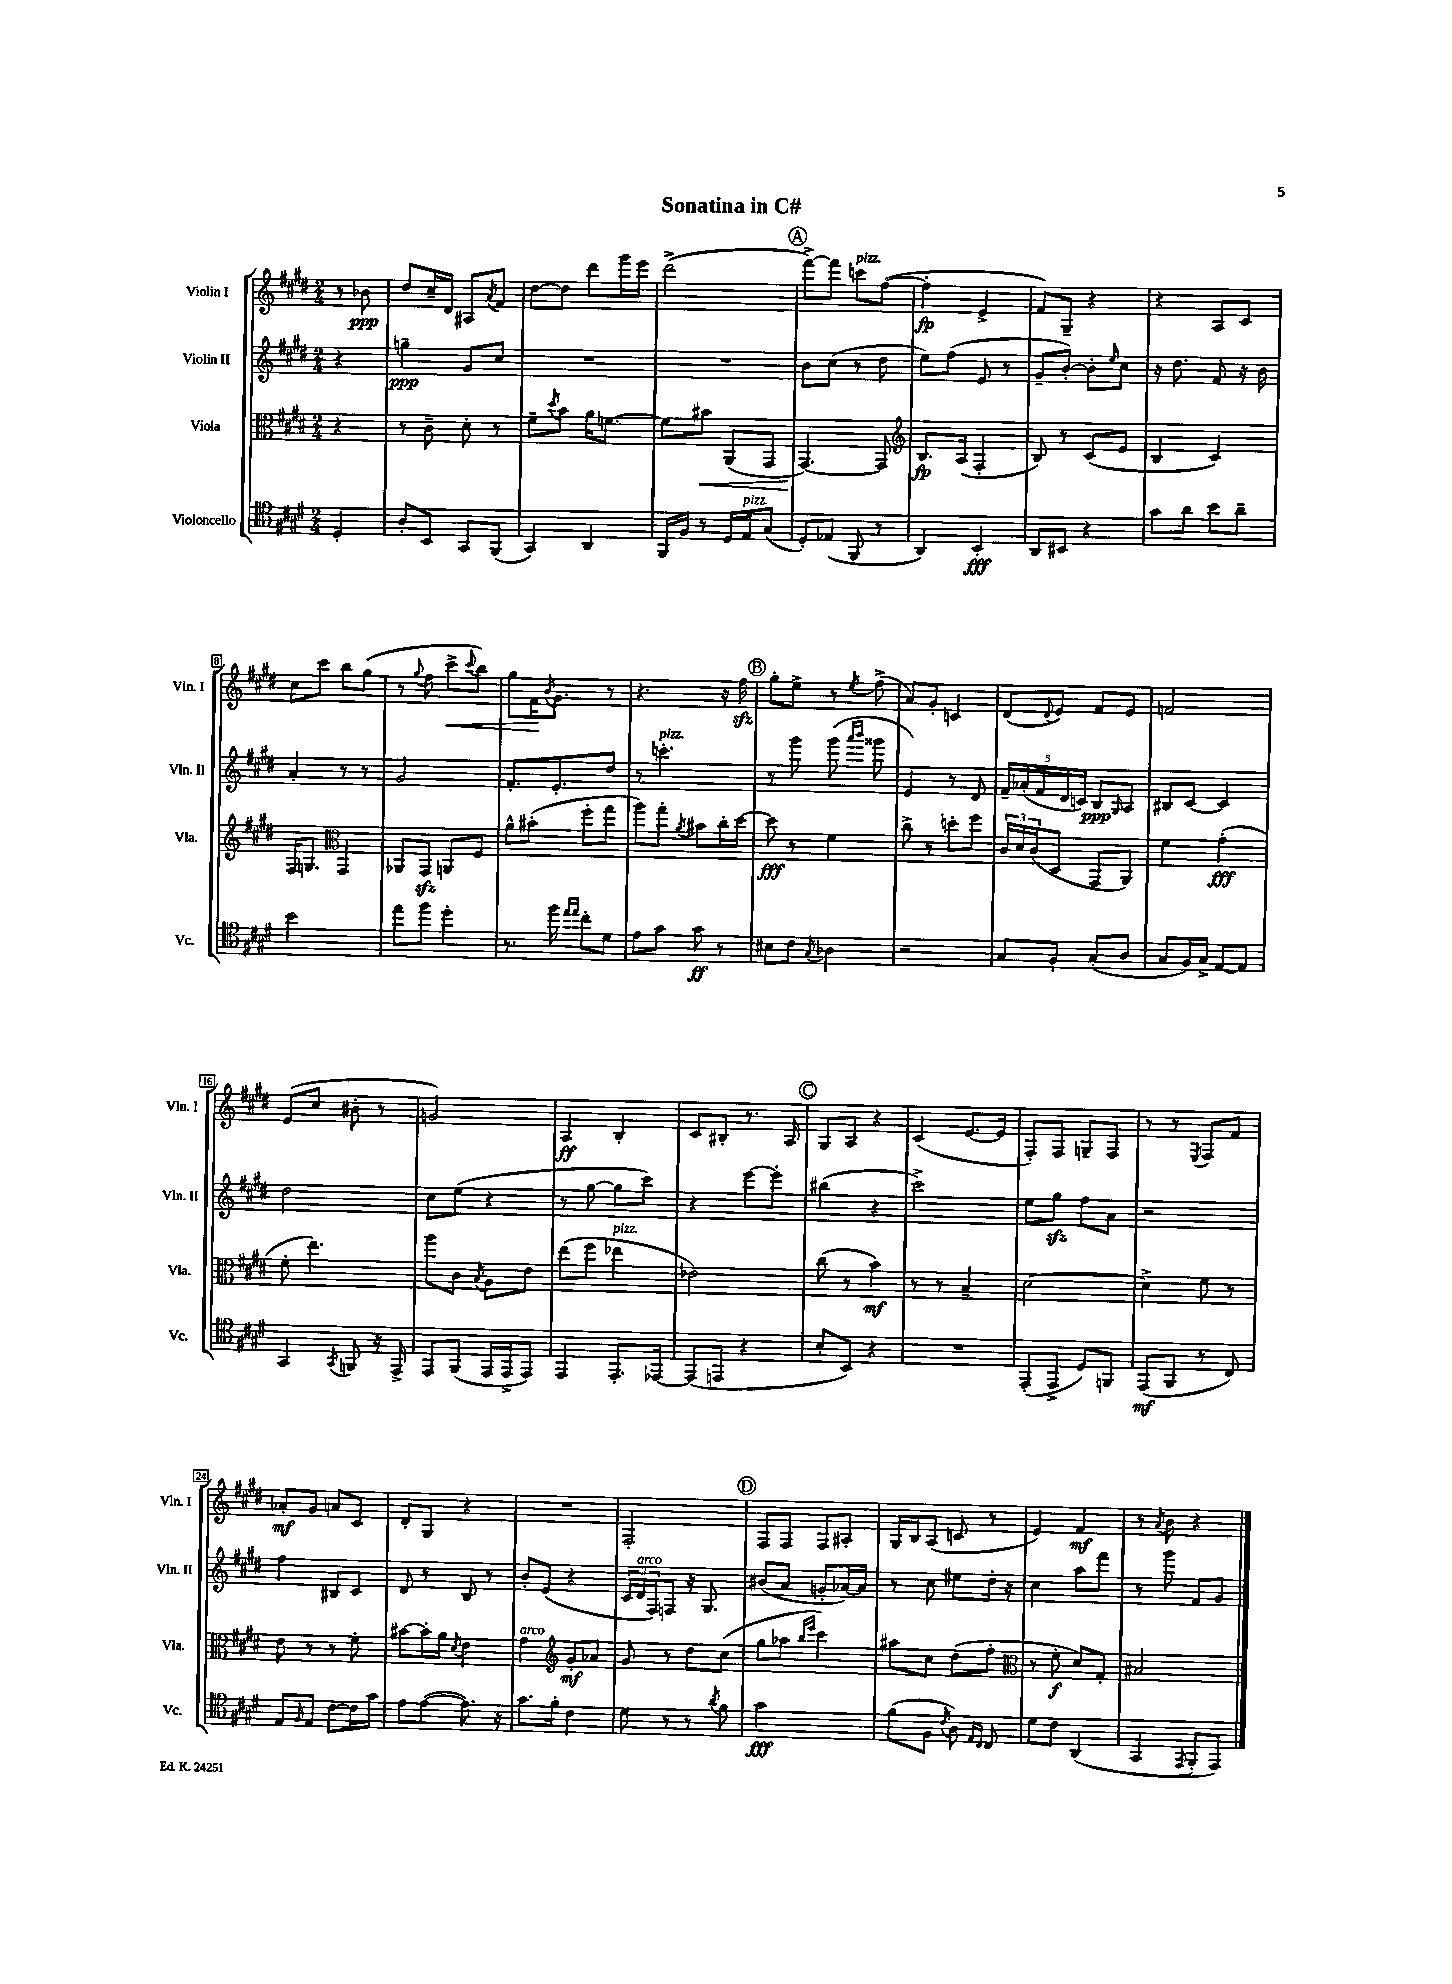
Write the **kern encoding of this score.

**kern	**kern	**kern	**kern
*staff4	*staff3	*staff2	*staff1
*clefC4	*clefC3	*clefG2	*clefG2
*k[f#c#g#d#]	*k[f#c#g#d#]	*k[f#c#g#d#]	*k[f#c#g#d#]
*M2/4	*M2/4	*M2/4	*M2/4
4D#'	4r	4r	8r
.	.	.	8b-
=	=	=	=
8A'	8r	4gg~	8dd#
8BB	8c#~	.	16cc#~
.	.	.	16d#
8GG#	8d#'	8g#	8A#
.	.	.	8qa
(8FF#	8r	8cc#	8f#
=	=	=	=
4GG#)	8f#~	2r	[8dd#
.	8qdd#	.	.
.	8b	.	8dd#]
4AA	16a	.	8ddd#
.	[8.f	.	.
.	.	.	16ggg#
.	.	.	16eee
=	=	=	=
16FF#	8f]	2r	(2ddd#^
16F#	.	.	.
8r	8b#	.	.
16D#	(8AA	.	.
16E	.	.	.
(8G#	8GG#	.	.
=	=	=	=
8D#')	[4.GG#)	8b	[8fff#^)
(8E-	.	(8cc#	8fff#]
8FF#	.	8r	8ccc
8r	8GG#]	8dd#	([8ff#
=	=	=	=
*	*clefG2	*	*
4AA)	8.B	8ee)	4ff#']
.	.	(8ff#	.
.	(16A	.	.
4BB'	4F#'	8e	4e^
.	.	8r	.
=	=	=	=
8AA	8B)	8g#~	8f#)
8BB#	8r	[8b')	8G#~
4r	(8c#	8b']	4r
.	.	16qqee	.
.	8e	8cc#	.
=	=	=	=
8g#	4B	16r	4r
.	.	8.dd#	.
8a	.	.	.
8b	4c#)	8f#	8A
8a~	.	16r	8c#
.	.	16b	.
=	=	=	=
2b	16F#	4a'	8cc#
.	8.G	.	.
.	.	.	8ccc#
*	*clefC3	*	*
.	4GG#	8r	8bb
.	.	8r	(8gg#
=	=	=	=
8ee	8AA-	2g#	8r
.	.	.	8qqgg#
8ff#	8GG#	.	8ff#
4dd#'	8AA	.	8ccc#^
.	.	.	8qqccc#
.	8F#	.	8bb)
=	=	=	=
8.r	8a^^	8.f#'	8gg#
.	(8b#'	.	16f#
.	.	.	8qb
16ff#	.	8.e'	8.g#
16qqee	.	.	.
16qqee	.	.	.
8cc#'	8ff#'	.	.
8d#	8gg#	8dd#	8r
=	=	=	=
8e	8aa)	8r	4.r
8g#	8gg#'	4.ccc'	.
.	8qa	.	.
8g#	8b#	.	.
8r	16cc#'	.	16r
.	[16dd#	.	16ff#
=	=	=	=
8B#	8dd#]	8r	8gg#'
8c#	8r	8ggg#	8ee^
8qG#	.	.	.
4A-	4f#	(8ggg#	8r
.	.	16qqaaa	.
.	.	16qqbbb	8qee
.	.	8ggg##	(8ff#^
=	=	=	=
2r	8cc#^	4e)	8a)
.	8r	.	8g#'
.	8dd'	8r	4c
.	8ff#	8d#	.
=	=	=	=
8G#	24c#	20f#~	(8d#
.	24d#	.	.
.	.	(20a-'	.
.	(24c#	.	.
.	.	20f#	.
.	.	.	8qqd#
8F#'	8D#	.	8e)
.	.	20d#	.
.	.	20c)	.
(8G#'	8GG#	8B	8f#
.	.	16qqG#	.
8A	8AA)	8A	8e
=	=	=	=
8G#	4f#	8B#	2f
16F#)	.	[8c#	.
16G#^	.	.	.
[8E	(4g#'	4c#]	.
8E]	.	.	.
=	=	=	=
4GG#	8f#'	2dd#	(8e
.	4.ee)	.	8cc#
8qGG#	.	.	.
8FF	.	.	8b#'
16r	.	.	8r
16EE^	.	.	.
=	=	=	=
8EE	8aa	8cc#	2g)
(8FF#	8c#	(8ee	.
.	8qB	.	.
16EE	8A	4r	.
16EE^	.	.	.
8EE)	8e	.	.
=	=	=	=
4EE	(8ee	8r	4A
.	8ff#	[8gg#	.
8.EE'	4ee-	8gg#]	4B'
.	.	8ccc#)	.
[16EE-	.	.	.
=	=	=	=
(8EE-]	2e-)	4r	8c#
8EE	.	.	8B#'
4r	.	[8eee	8.r
.	.	8eee']	.
.	.	.	16A
=	=	=	=
8B'	(8cc#	(4bb#	8G#
8BB)	8r	.	8A
4r	4b)	4r	4r
=	=	=	=
2r	8r	2ccc#^)	(4c#
.	8r	.	.
.	4B~	.	[8.e
.	.	.	16e]
=	=	=	=
(8EE'	[2d#	8ee	8F#')
8EE^	.	8gg#	8F#
8D#)	.	8ff#	8G~
8FF	.	8a	8F#
=	=	=	=
(8EE	4d#^]	2r	8r
8FF#	.	.	8r
.	.	.	8qE
8r	8f#	.	8F#
8C#)	8r	.	8f#
=	=	=	=
8E	8e	4ff#	8a-'
16qqF#	.	.	.
8E	8r	.	8g#
[8c#	8r	8B#	8a
16c#]	8f#'	8c#	8c#
16g#	.	.	.
=	=	=	=
8e	[8b#	8d#	8d#'
([8e	16b#']	8r	8G#
.	16a	.	.
.	8qd#	.	.
8.e])	4e	8B	4r
.	.	8r	.
16r	.	.	.
=	=	=	=
8.g#	4g#	8b'	2r
.	.	(8e	.
16f#'	.	.	.
*	*clefG2	*	*
4c#	8g#'	4r	.
.	8a-	.	.
=	=	=	=
8d#	8g#	24c#	2F#'
.	.	24d#	.
.	.	24F#)	.
8r	8r	8F	.
8r	8dd#	16r	.
.	.	8.G#	.
8qa	.	.	.
8f#	(8cc#	.	.
=	=	=	=
2g#	8gg#	(8b#	8F#
.	8aa-	8a	8F#
.	16qqbb	.	.
.	16qqeee	.	.
.	4ccc#)	8g'	8F#
.	.	[16a-)	8A#'
.	.	16a-]	.
=	=	=	=
(8f#	8aa#	8r	16G#
.	.	.	16B
8F#	8cc#	8cc#	(8A
8qc#	.	.	.
8A)	(8dd#	8ee#	8c
16qqE	.	.	.
16qqC#	.	.	.
8C#	8ff#'	16dd#'	8r
.	.	16r	.
=	=	=	=
*	*clefC3	*	*
8d#	8r	4cc#	4e)
8c#	8f#'	.	.
(4AA	8d#)	8aa	4f#
.	8G#'	8fff#	.
=	=	=	=
4GG#	2B#	8r	8r
.	.	.	8qa
.	.	8ggg#	8b
8qEE	.	.	.
8FF#'	.	8f#	4r
8EE)	.	8g#	.
==	==	==	==
*-	*-	*-	*-
